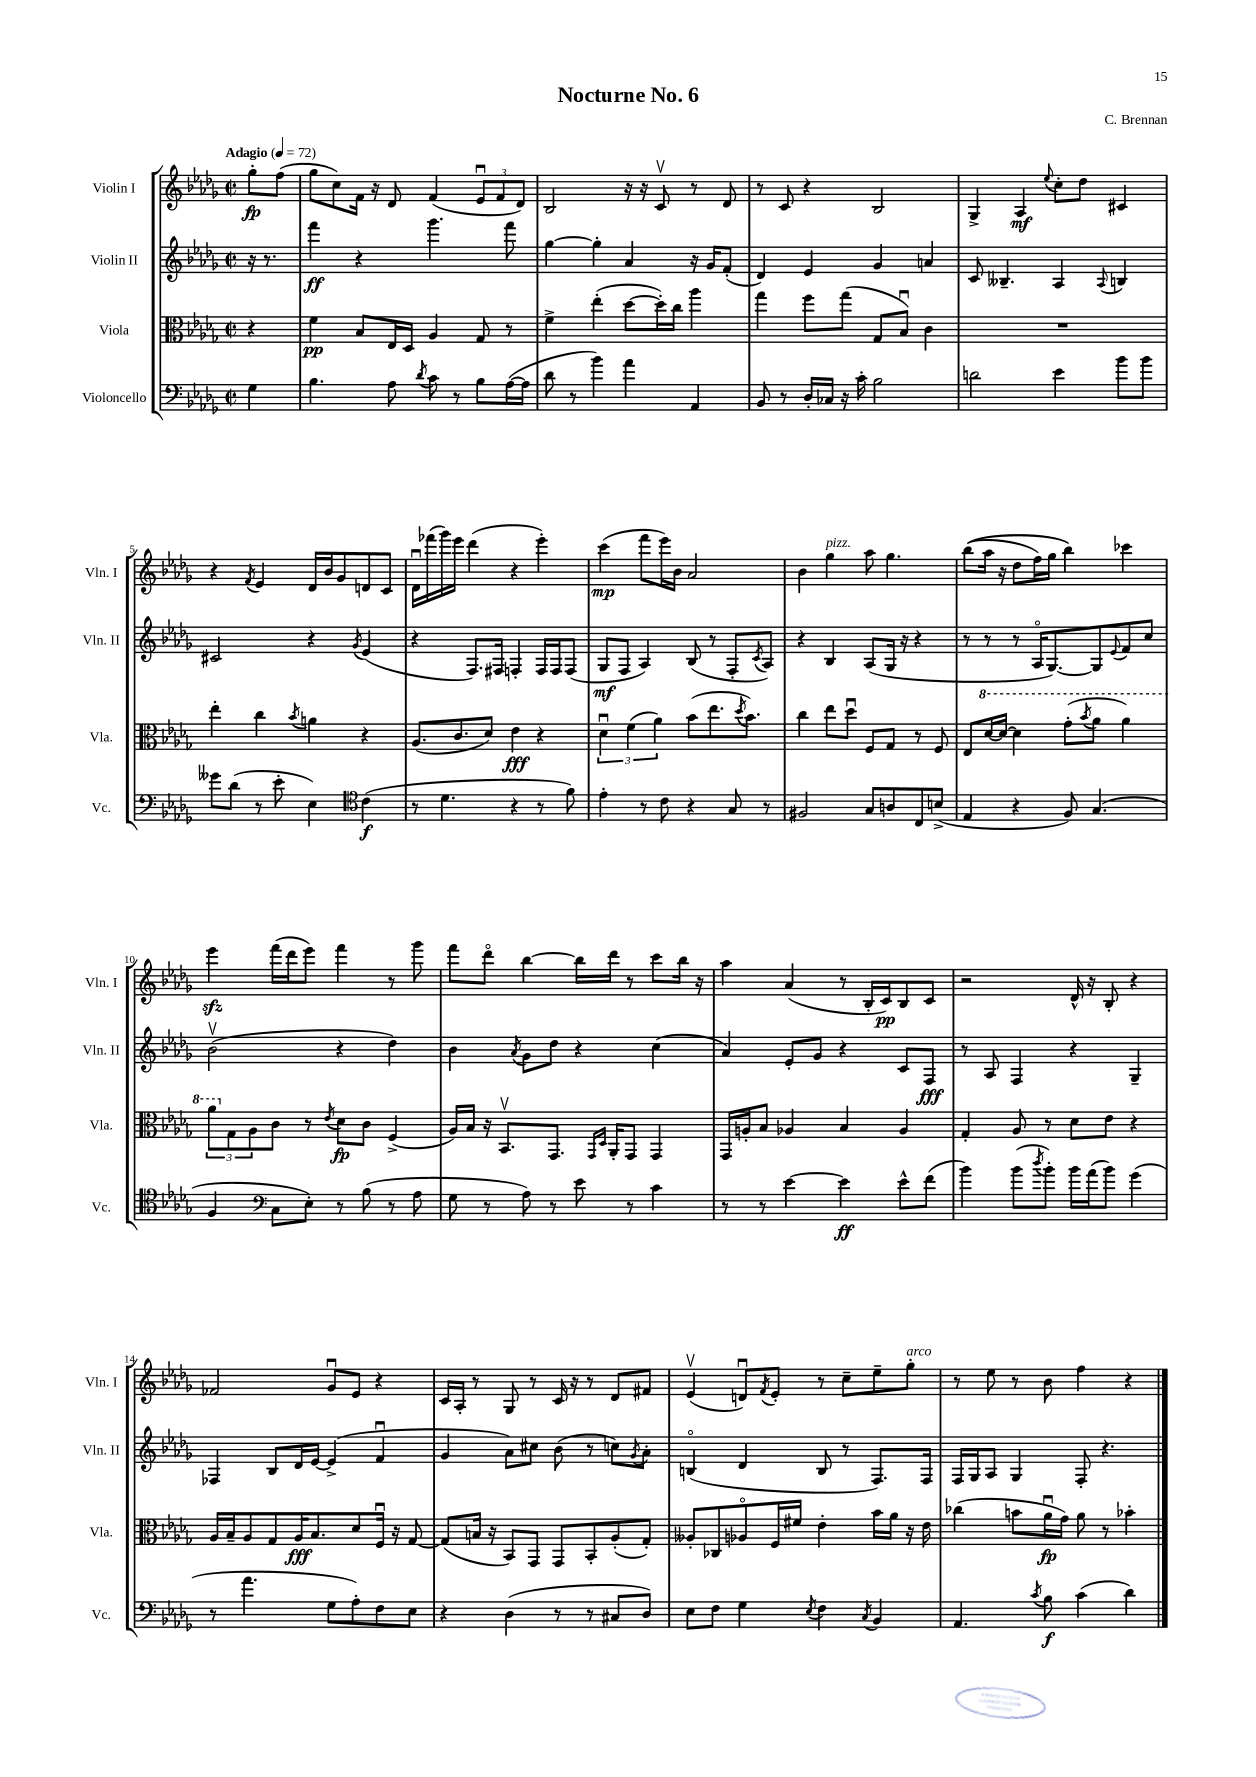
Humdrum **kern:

**kern	**dynam	**kern	**dynam	**kern	**dynam	**kern	**dynam
*part4	*part4	*part3	*part3	*part2	*part2	*part1	*part1
*staff4	*staff4	*staff3	*staff3	*staff2	*staff2	*staff1	*staff1
*I"Violoncello	*	*I"Viola	*	*I"Violin II	*	*I"Violin I	*
*I'Vc.	*	*I'Vla.	*	*I'Vln. II	*	*I'Vln. I	*
*clefF4	*	*clefC3	*	*clefG2	*	*clefG2	*
*k[b-e-a-d-g-]	*	*k[b-e-a-d-g-]	*	*k[b-e-a-d-g-]	*	*k[b-e-a-d-g-]	*
*M2/2	*	*M2/2	*	*M2/2	*	*M2/2	*
*met(c|)	*	*met(c|)	*	*met(c|)	*	*met(c|)	*
*MM72	*	*MM72	*	*MM72	*	*MM72	*
=	=	=	=	=	=	=	=
!	!	!	!	!	!	!LO:TX:a:B:t=Adagio	!
4G-\	.	4r	.	16r	.	8gg-'\L	fp
.	.	.	.	8.r	.	.	.
.	.	.	.	.	.	(8ff\J	.
=1	=1	=1	=1	=1	=1	=1	=1
4.B-\	.	4f\	pp	4fff\	ff	8gg-\L	.
.	.	.	.	.	.	8cc\)	.
.	.	8B-/L	.	4r	.	16f\Jk	.
.	.	.	.	.	.	16r	.
8A-\	.	16E-/L	.	.	.	8d-/	.
.	.	16D-/JJ	.	.	.	.	.
8qd-/	.	.	.	.	.	.	.
8c\	.	4A-/	.	4.ggg-\	.	(4f/	.
8r	.	.	.	.	.	.	.
8B-\L	.	8G-/	.	.	.	12e-u/L	.
.	.	.	.	.	.	12f/	.
([16A-\L	.	8r	.	8fff\	.	.	.
.	.	.	.	.	.	12d-/J)	.
16A-\JJ]	.	.	.	.	.	.	.
=2	=2	=2	=2	=2	=2	=2	=2
8d-\	.	4f^\	.	[4gg-\	.	2B-/	.
8r	.	.	.	.	.	.	.
4b-\)	.	(4ee-'\	.	4gg-'\]	.	.	.
4a-\	.	[8dd-\L	.	4a-/	.	16r	.
.	.	.	.	.	.	16r	.
.	.	16dd-'\L])	.	.	.	8cv/	.
.	.	16cc\JJ	.	.	.	.	.
4AA-/	.	4aa-\	.	16r	.	8r	.
.	.	.	.	16g-/KL	.	.	.
.	.	.	.	(8f'/J	.	8d-/	.
=3	=3	=3	=3	=3	=3	=3	=3
8BB-/	.	4gg-\	.	4d-/)	.	8r	.
8r	.	.	.	.	.	8c/	.
16D-'/LL	.	8ff\L	.	4e-/	.	4r	.
16C-X/JJ	.	.	.	.	.	.	.
16r	.	(8gg-\J	.	.	.	.	.
16c'\	.	.	.	.	.	.	.
2B-\	.	8G-/L	.	4g-/	.	2B-/	.
.	.	8B-u/J)	.	.	.	.	.
.	.	4c\	.	4an/	.	.	.
=4	=4	=4	=4	=4	=4	=4	=4
2dn\	.	1r	.	8c/	.	4G-^/	.
.	.	.	.	4.B--X~/	.	.	.
.	.	.	.	.	.	4A-/	mf
.	.	.	.	.	.	8qqee-/	.
4e-\	.	.	.	4A-/	.	8cc'\L	.
.	.	.	.	.	.	8dd-\J	.
.	.	.	.	8qqA-/	.	.	.
8b-\L	.	.	.	4Bn/	.	4c#X/	.
8b-\J	.	.	.	.	.	.	.
!!LO:LB:g=z
=5	=5	=5	=5	=5	=5	=5	=5
8g--X\L	.	4ee-'\	.	2c#X/	.	4r	.
(8d-\J	.	.	.	.	.	.	.
.	.	.	.	.	.	8qf/	.
8r	.	4cc\	.	.	.	4e-/	.
8e-'\	.	.	.	.	.	.	.
.	.	8qb-/	.	.	.	.	.
4E-\)	.	4an\	.	4r	.	16d-/LL	.
.	.	.	.	.	.	16b-/J	.
.	.	.	.	.	.	8g-/	.
*clefC4	*	*	*	*	*	*	*
.	.	.	.	8qg-/	.	.	.
(4c\	f	4r	.	(4e-/	.	8dn/	.
.	.	.	.	.	.	8c/J	.
=6	=6	=6	=6	=6	=6	=6	=6
8r	.	(8.A-/L	.	4r	.	16d-u\LL	.
.	.	.	.	.	.	(16fff-X\	.
4.d-\	.	.	.	.	.	16ggg-\)	.
.	.	8.c/	.	.	.	16eee-\JJ	.
.	.	.	.	8.F/L)	.	(4ddd-\	.
.	.	8d-/J)	.	.	.	.	.
.	.	.	.	16F#X/Jk	.	.	.
4r	.	4e-\	fff	4Fn'/	.	4r	.
8r	.	4r	.	16F/LL	.	4eee-'\)	.
.	.	.	.	16F/J	.	.	.
8f\)	.	.	.	(8F/J	.	.	.
=7	=7	=7	=7	=7	=7	=7	=7
4e-'\	.	6d-u\	.	8G-/L	mf	(4ccc\	mp
.	.	.	.	8F/J	.	.	.
.	.	(6f\	.	.	.	.	.
8r	.	.	.	4A-/)	.	8fff\L	.
.	.	6a-\)	.	.	.	.	.
8c\	.	.	.	.	.	16eee-\L)	.
.	.	.	.	.	.	16b-\JJ	.
4r	.	(8b-\L	.	(8B-/	.	2a-/	.
.	.	8.ee-\	.	8r	.	.	.
8G-/	.	.	.	8F'/L	.	.	.
.	.	8qdd-/	.	.	.	.	.
.	.	8.b-\J)	.	.	.	.	.
.	.	.	.	8qc/	.	.	.
8r	.	.	.	8A-/J)	.	.	.
=8	=8	=8	=8	=8	=8	=8	=8
2F#X/	.	4cc\	.	4r	.	4b-\	.
!	!	!	!	!	!	!LO:TX:a:i:t=pizz.	!
.	.	8ee-\L	.	4B-/	.	4gg-\	.
.	.	8dd-u\J	.	.	.	.	.
8G-/L	.	8F/L	.	(8A-/L	.	8aa-\	.
8An/	.	8G-/J	.	16G-/Jk	.	4.gg-\	.
.	.	.	.	16r	.	.	.
8C/	.	8r	.	4r	.	.	.
(8Bn^/J	.	8F/	.	.	.	.	.
=9	=9	=9	=9	=9	=9	=9	=9
4E-/	.	8E-/L	.	8r	.	((8bb-\L	.
*	*	*8va	*	*	*	*	*
.	.	[16dd-/L	.	8r	.	16aa-\Jk	.
.	.	16dd-/JJ_	.	.	.	16r	.
4r	.	4dd-\]	.	8r	.	8dd-\L	.
.	.	.	.	16A-/KL	.	16ff\L)	.
.	.	.	.	[8.G-/)	.	16gg-\JJ	.
8F/)	.	(8gg-'\L	.	.	.	4bb-\)	.
.	.	8qbb-/	.	.	.	.	.
(4.G-/	.	8aa-\J	.	8G-/]	.	.	.
.	.	.	.	8qqe-/	.	.	.
.	.	4aa-\)	.	8f/	.	4ccc-X\	.
.	.	.	.	8cc/J	.	.	.
!!LO:LB:g=z
=10	=10	=10	=10	=10	=10	=10	=10
4F/	.	12aa-\L	.	(2b-v\	.	4eee-zz\	.
*	*	*X8va	*	*	*	*	*
.	.	12G-\	.	.	.	.	.
.	.	12A-\	.	.	.	.	.
*clefF4	*	*	*	*	*	*	*
8C\L	.	8c\J	.	.	.	(16fff\LL	.
.	.	.	.	.	.	16ddd-\J	.
8E-'\J)	.	8r	.	.	.	8eee-\J)	.
.	.	8qe-/	.	.	.	.	.
8r	.	8d-\L	fp	4r	.	4fff\	.
(8B-\	.	8c\J	.	.	.	.	.
8r	.	(4F^/	.	4dd-\)	.	8r	.
8A-\	.	.	.	.	.	8ggg-\	.
=11	=11	=11	=11	=11	=11	=11	=11
8G-\	.	16A-/LL)	.	4b-\	.	8fff\L	.
.	.	16B-/JJ	.	.	.	.	.
8r	.	16r	.	.	.	8ddd-\J	.
.	.	8.BB-v/L	.	.	.	.	.
.	.	.	.	8qa-/	.	.	.
8A-\)	.	.	.	8g-\L	.	[4bb-\	.
8r	.	8.GG-/J	.	8dd-\J	.	.	.
8e-\	.	.	.	4r	.	16bb-\LL]	.
.	.	16qqGG-/LL	.	.	.	.	.
.	.	16qqD-/JJ	.	.	.	.	.
.	.	16AA-'/KL	.	.	.	16ddd-\JJ	.
8r	.	8GG-/J	.	.	.	8r	.
4c\	.	4GG-/	.	(4cc\	.	8ccc\L	.
.	.	.	.	.	.	16bb-\Jk	.
.	.	.	.	.	.	16r	.
=12	=12	=12	=12	=12	=12	=12	=12
8r	.	16GG-/LL	.	4a-/)	.	4aa-\	.
.	.	16An'/J	.	.	.	.	.
8r	.	8B-/J	.	.	.	.	.
[4e-\	.	4A-X/	.	8e-'/L	.	(4a-/	.
.	.	.	.	8g-/J	.	.	.
4e-\]	ff	4B-/	.	4r	.	8r	.
.	.	.	.	.	.	16B-'/LL	.
.	.	.	.	.	.	16c/J)	pp
8e-^^\L	.	4A-/	.	8c/L	.	8B-/	.
(8f\J	.	.	.	8F/J	fff	8c/J	.
=13	=13	=13	=13	=13	=13	=13	=13
4b-\)	.	4G-'/	.	8r	.	2r	.
.	.	.	.	8A-/	.	.	.
(8b-\L	.	8A-/	.	4F/	.	.	.
8qdd-/	.	.	.	.	.	.	.
8b-'\J)	.	8r	.	.	.	.	.
16b-\LL	.	8d-\L	.	4r	.	16d-^^/	.
(16a-\J	.	.	.	.	.	16r	.
8b-\J)	.	8e-\J	.	.	.	8B-'/	.
(4g-\	.	4r	.	4G-~/	.	4r	.
!!LO:LB:g=z
=14	=14	=14	=14	=14	=14	=14	=14
8r	.	16A-/LL	.	4F-X/	.	2f-X/	.
.	.	16B-~/J	.	.	.	.	.
4.a-\	.	8A-/	.	.	.	.	.
.	.	8G-/	.	8B-/L	.	.	.
.	.	16A-/K	fff	16d-/L	.	.	.
.	.	8.B-/	.	[16e-/JJ	.	.	.
8G-\L	.	.	.	(4e-^/]	.	8g-u/L	.
8A-'\)	.	8d-/	.	.	.	8e-/J	.
8F\	.	16Fu/Jk	.	4fu/	.	4r	.
.	.	16r	.	.	.	.	.
8E-\J	.	[8G-/	.	.	.	.	.
=15	=15	=15	=15	=15	=15	=15	=15
4r	.	(8G-/L]	.	4g-/	.	16c/LL	.
.	.	.	.	.	.	16A-'/JJ	.
.	.	16Bn/Jk	.	.	.	8r	.
.	.	16r	.	.	.	.	.
(4D-\	.	8BB-/L)	.	8a-\L)	.	8G-/	.
.	.	8GG-/J	.	8cc#X\J	.	8r	.
8r	.	8GG-/L	.	(8b-\	.	16c/	.
.	.	.	.	.	.	16r	.
8r	.	8BB-'/	.	8r	.	8r	.
8C#X/L	.	(8A-'/	.	8ccn\L)	.	8d-/L	.
.	.	.	.	8qg-/	.	.	.
8D-/J)	.	8G-'/J)	.	8a-'\J	.	8f#X/J	.
=16	=16	=16	=16	=16	=16	=16	=16
8E-\L	.	8A--X'/L	.	(4Bn/	.	(4e-v/	.
8F\J	.	8C-X/	.	.	.	.	.
4G-\	.	8A-X/	.	4d-/	.	8dnu/L)	.
.	.	.	.	.	.	8qf/	.
.	.	16F/L	.	.	.	8e-'/J	.
.	.	16f#X/JJ	.	.	.	.	.
8qE-/	.	.	.	.	.	.	.
4F\	.	4e-'\	.	8B/	.	8r	.
.	.	.	.	8r	.	8cc~\L	.
8qC/	.	.	.	.	.	.	.
4BB-/	.	16b-\LL	.	8.F/L)	.	8ee-~\	.
.	.	16a-\JJ	.	.	.	.	.
!	!	!	!	!	!	!LO:TX:a:i:t=arco	!
.	.	16r	.	.	.	8gg-'\J	.
.	.	16e-\	.	16F/Jk	.	.	.
=17	=17	=17	=17	=17	=17	=17	=17
4.AA-/	.	(4cc-X\	.	16F/LL	.	8r	.
.	.	.	.	16G-/J	.	.	.
.	.	.	.	8A-/J	.	8ee-\	.
.	.	8bn\L	.	4G-/	.	8r	.
8qc/	.	.	.	.	.	.	.
8B-\	f	16a-u\L	fp	.	.	8b-\	.
.	.	16g-\JJ)	.	.	.	.	.
(4c\	.	8a-\	.	8F'/	.	4ff\	.
.	.	8r	.	4.r	.	.	.
4d-\)	.	4b-X'\	.	.	.	4r	.
==	==	==	==	==	==	==	==
*-	*-	*-	*-	*-	*-	*-	*-
